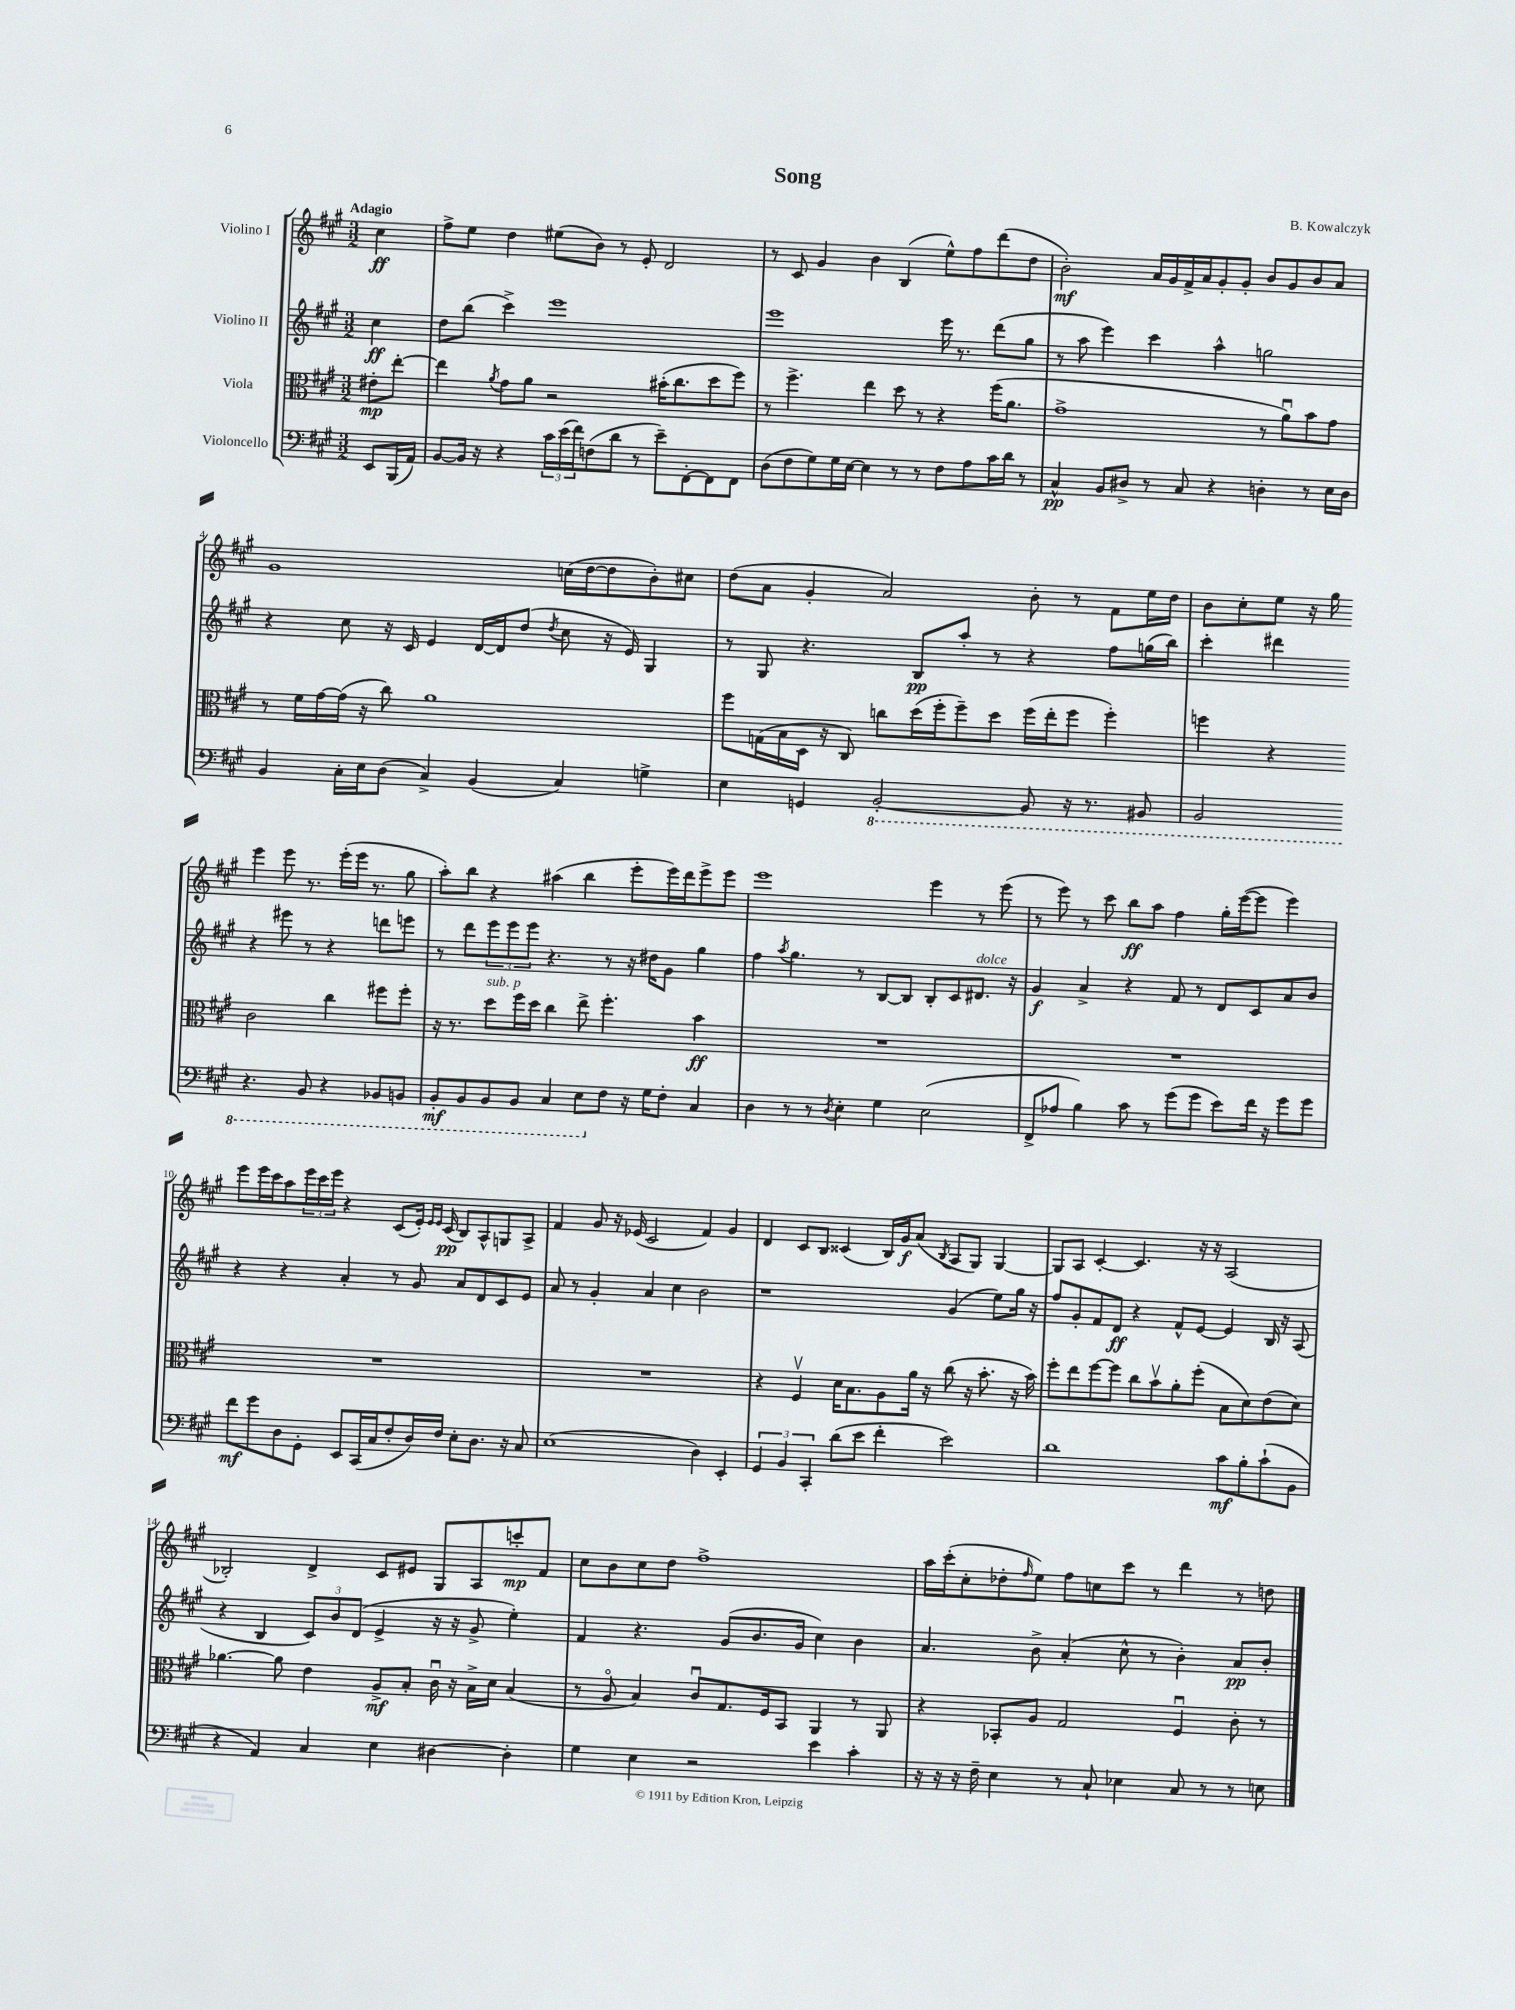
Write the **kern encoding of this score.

**kern	**kern	**kern	**kern
*staff4	*staff3	*staff2	*staff1
*clefF4	*clefC3	*clefG2	*clefG2
*k[f#c#g#]	*k[f#c#g#]	*k[f#c#g#]	*k[f#c#g#]
*M3/2	*M3/2	*M3/2	*M3/2
8EE/L	8e#'\L	4cc#\	4cc#\
(16BBB/L	[8ee'\J	.	.
16AA/JJ)	.	.	.
=	=	=	=
[8BB/L	4ee\]	8dd\L	8ff#^\L
16BB/]Jk	.	(8bb\J	8ee\J
16r	.	.	.
.	8qa/	.	.
4r	8g#\L	4ccc#^\)	4dd\
.	8a\J	.	.
24c#\LL	2r	1eee	(8ee#\L
(24e\	.	.	.
24f#\J)	.	.	.
(8F\	.	.	8b\J)
8d\J	.	.	8r
8r	.	.	8e'/
8e~\L)	(16b#'\LK	.	2d/
.	8.cc#\	.	.
[8FF#'\	.	.	.
8FF#\]	8dd\	.	.
8FF#\J	8ff#\J)	.	.
=	=	=	=
(8D\L	8r	1eee	8r
8F#\	4.ff#^\	.	8c#/
8G#\)	.	.	4g#/
16G#\L	.	.	.
[16E\JJ	.	.	.
4E\]	4ee\	.	4b\
8r	8dd\	.	(4B/
8r	8r	.	.
8F#\L	4r	16eee\	8ee^^\L)
.	.	8.r	.
8A\	.	.	8ff#\
16c#\L	(16ff#\LK	(8ddd\L	(8ddd\
16d\JJ	8.a\J	.	.
8r	.	8gg#\J	8dd\J
=	=	=	=
4C#^^/	1g#^	8r	2b'\)
.	.	8aa\	.
8BB/L	.	4eee\)	.
8D#^/J	.	.	.
8r	.	4ccc#\	16a/LL
.	.	.	16g#/
8C#/	.	.	16f#^/
.	.	.	16a/J
4r	.	4aa^^\	8g#'/
.	.	.	8g#'/J
4D'\	8r	2gg\	8b/L
.	8au\L)	.	8g#/
8r	8b\	.	8b/
16E\LL	8g#\J	.	8a/J
16D\JJ	.	.	.
=	=	=	=
4BB/	8r	4r	1g#
.	16f#\LL	.	.
.	[16g#\	.	.
16C#'\LL	(16g#\]JJ	8cc#\	.
16E\J	16r	.	.
(8D\J	8cc#\)	16r	.
.	.	16c#/	.
4C#^/)	1a	4e/	.
(4BB/	.	[16d/LL	.
.	.	16d/]J	.
.	.	(8dd/J	.
.	.	8qdd/	.
4C#/)	.	8cc#\	(16cc\LL
.	.	.	[16dd\J
.	.	16r	8dd\]
.	.	16e/)	.
4G^\	.	4G#/	8b'\)
.	.	.	8cc#\J
=	=	=	=
4E\	8ff#\L	8r	(8dd\L
.	(16G\L	8G#/	8a\J
.	16B\	.	.
4GG/	16D\JJ	4.r	4g#'/
.	16r	.	.
.	8C#/)	.	.
[2BBB'/	8cc\L	.	2a/)
.	(16dd\L	8B/L	.
.	16ff#'\J	.	.
.	8ff#~\)	8aa'/J	.
.	8dd\J	8r	.
8BBB/]	(16ff#\LL	4r	8b'\
.	16ee'\J	.	.
16r	8ff#\J	.	8r
8.r	.	.	.
.	4ff#'\)	8ff#\L	8f#\L
8BBB#/	.	(16gg\L	16ee\L
.	.	16bb\JJ)	16dd\JJ
=	=	=	=
2BBB/	4ff\	4ccc#'\	8b\L
.	.	.	8cc#'\
.	4r	4ddd#\	8ee\J
.	.	.	16r
.	.	.	16gg#\
4.r	2c#\	4r	4eee\
.	.	8eee#\	8eee\
8BBB/	.	8r	8.r
4r	4cc#\	4r	.
.	.	.	(16eee'\LL
.	.	.	16eee\JJ
.	.	.	8.r
8BBB-/L	8ff#\L	8ddd\L	.
8BBB/J	8ff#'\J	8eee\J	8gg#\
=	=	=	=
8BBB'/L	16r	8r	8aa'\L)
.	8.r	.	.
8BBB/	.	8ddd\L	8bb\J
8BBB/	8dd\L	12eee\	4r
.	.	12eee\	.
8BBB/J	16ff#\L	.	.
.	.	12eee\J	.
.	16dd\JJ	.	.
4CC#/	4cc#\	4.r	(4aa#\
8EE\L	8ee^\	.	4bb\
8F#\J	4.ff#'\	8r	.
16r	.	16r	8eee'\L
16G#\LK	.	16dd#\LK	.
8F#'\J	.	8g#\J	16eee\L)
.	.	.	16ddd\J
4C#/	4b\	4gg#\	8eee^\
.	.	.	8eee\J
=	=	=	=
4D\	1.r	4ff#\	1eee
.	.	8qaa/	.
8r	.	4.gg#\	.
8r	.	.	.
8qD/	.	.	.
4E'\	.	.	.
.	.	8r	.
4G#\	.	[8B/L	.
.	.	8B/]J	.
(2E\	.	8B'/L	4eee\
.	.	8c#/	.
.	.	8.d#/J	8r
.	.	.	(8eee\
.	.	16r	.
=	=	=	=
8FF#^/L	1.r	4g#/	8r
8A-/J	.	.	8eee\)
4B\)	.	4a^/	8r
.	.	.	8ccc#\
8c#\	.	4r	8bb\L
8r	.	.	8aa\J
(8g#\L	.	8f#/	4ff#\
8g#\J	.	8r	.
8e\L)	.	8d/L	16gg#'\LL
.	.	.	([16eee\J
16f#\Jk	.	8c#/	8eee\]J
16r	.	.	.
8g#\L	.	8a/	4eee\)
8g#\J	.	8b/J	.
=	=	=	=
8f#\L	1.r	4r	8eee\L
8g#\	.	.	16eee\L
.	.	.	16ccc#\J
8D\	.	4r	8aa\
8GG#'\J	.	.	24eee\L
.	.	.	24ccc#\
.	.	.	24eee\JJ
8EE/L	.	4a'/	4r
(16CC#/L	.	.	.
16C#/J	.	.	.
8F#'/	.	8r	(8c#/L
16D/L)	.	8g#/	16e'/Jk)
.	.	.	16qqe/LL
.	.	.	16qqe/JJ
16F#/JJ	.	.	(16c#/
8E'\L	.	8a/L	8B/L)
8.D\J	.	8d/	8A^^/
.	.	8c#/	8G/
16r	.	.	.
8C#/	.	8e/J	8A^/J
=	=	=	=
(1E	1.r	8a/	4f#/
.	.	8r	.
.	.	4g#'/	8g#/
.	.	.	16r
.	.	.	(16e-/
.	.	4a/	2c#/
.	.	4cc#\	.
4D\)	.	2b\	4f#/)
4EE'/	.	.	4g#/
=	=	=	=
6GG#/	4r	1r	4d/
6BB/	.	.	.
.	4F#v/	.	8c#/L
6CC#'/	.	.	.
.	.	.	8B/J
(8d\L	16d\LK	.	(4c##/
.	8.B\	.	.
8e\J	.	.	.
4f#'\	8A\	.	16B/LL)
.	.	.	16g#/J
.	16a\Jk	.	(8a/J
.	16r	.	.
.	.	.	8qB/
2e\)	(8cc#\	(4g#/	8A/L
.	16r	.	8G#/J)
.	8.b'\	.	.
.	.	8ee\L)	[4G#/
.	16r	16gg#\Jk	.
.	16b\)	16r	.
=	=	=	=
1d	8ff#'\L	8ff#/L	8G#/]L
.	8ee\	8g#'/	8A/J
.	[8ff#\	8f#/	[4c#'/
.	8ff#\]J	8d/J	.
.	8cc#\L	4r	4.c#/]
.	8bv\	.	.
.	8a'\	8f#^^/L	.
.	(8ff#'\J	[8e/J	16r
.	.	.	16r
8c#\L	8B\L	4e/]	(2A/
8B'\	8d\)	.	.
(8c#`\	(8e\	16B/	.
.	.	16r	.
8BB\J	8d\J)	(8A/	.
=	=	=	=
4r	[4.a-\	4r	2B-'/)
4AA/)	.	4B/	.
.	8a-\]	.	.
4C#/	4e\	12c#/L)	4d^/
.	.	12b/	.
.	.	(12d/J	.
4E\	8A^/L	4e^/	8c#/L
.	8B'/J	.	8e#/J
[4D#\	16c#u\	16r	8G#/L
.	16r	16r	.
.	16B^\LL	8g#^/	8A/
.	16d\JJ	.	.
4D#'\]	(4B/	4ee'\)	8ccc'/
.	.	.	8f#/J
=	=	=	=
4G#\	8r	4f#/	8cc#\L
.	8Ao/	.	8b\
4E\	4B/)	4.r	8cc#\
.	.	.	8dd\J
2r	8c#u/L	.	1ff#^
.	8.G#/	(8g#/L	.
.	.	8.b/	.
.	16F#/k	.	.
.	8BB/J	.	.
.	.	16g#/Jk	.
4e\	4AA/	4cc#\)	.
4c#'\	8r	4b\	.
.	8AA/	.	.
=	=	=	=
16r	4r	4.a/	16aa\LL
16r	.	.	(16ccc#'\J
16r	.	.	8cc#'\
16F#~\	.	.	.
4E\	8BB-'/L	.	8dd-'\
.	.	.	16qqff#/
.	8A/J	8b^\	8ee\J)
8r	2G#/	(4a'/	8ff#\L
8C#`/	.	.	8cc\
4E-\	.	8cc#^^\	8ccc#\J
.	.	8r	8r
8C#/	4F#u/	4b'\)	4ddd\
8r	.	.	.
8r	8c#'\	8a/L	8r
8E\	8r	8b'/J	8dd\
==	==	==	==
*-	*-	*-	*-
